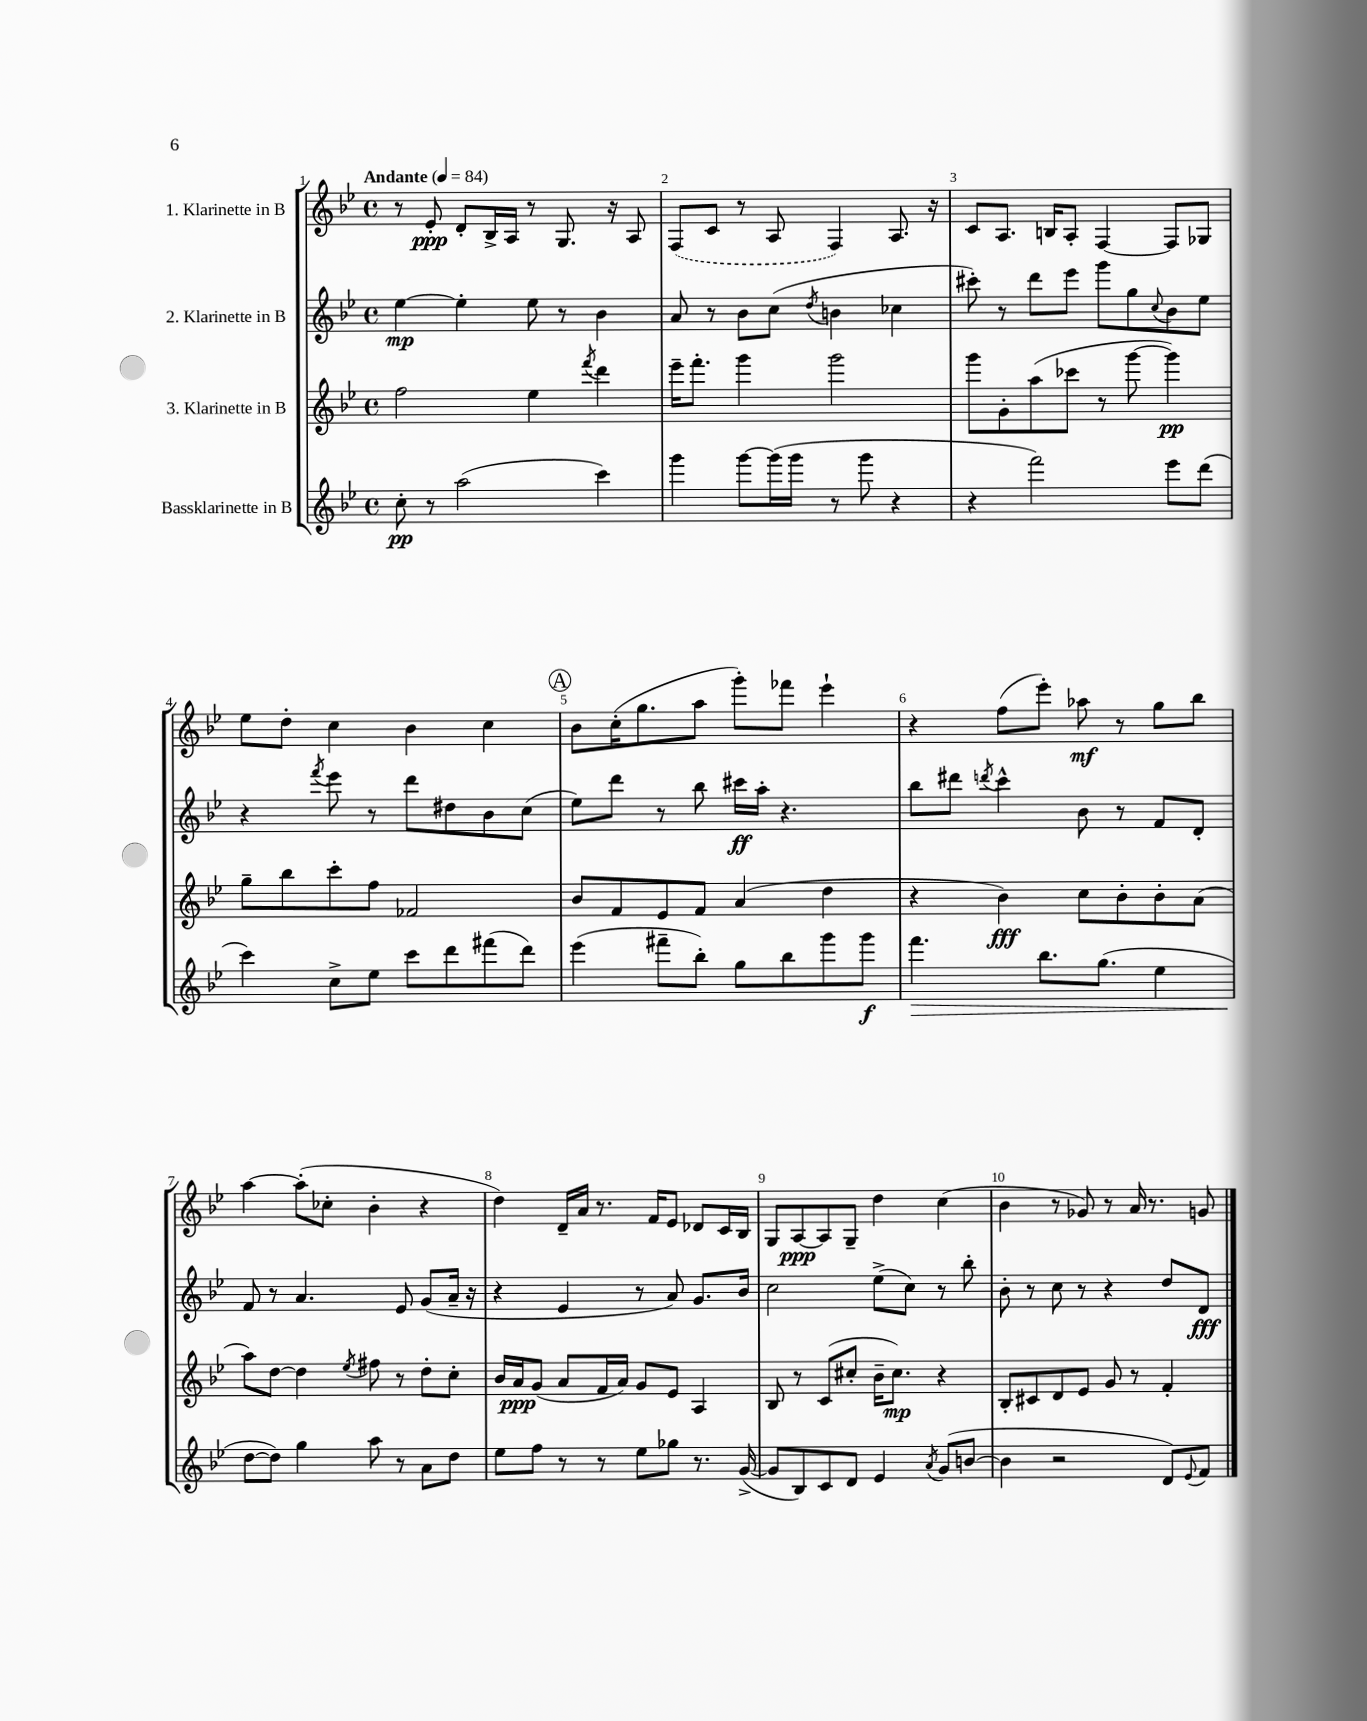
<<
\new StaffGroup <<
\new Staff = "s0" \with { instrumentName = "1. Klarinette in B" } {
    \clef treble \key bes \major \defaultTimeSignature \time 4/4 \tempo "Andante" 4 = 84
    r8 ees'8-.\ppp d'8-. bes16-> a16 r8 g8. r16 a8 |
    \once \slurDashed f8( c'8 r8 a8 f4) a8. r16 |
    c'8 a8. b16 a8-. f4~ f8 ges8 |
    ees''8 d''8-. c''4 bes'4 c''4 |
    \mark \markup { \circle "A" } bes'8 c''16-.( g''8. a''8 g'''8-.) fes'''8 ees'''4-! |
    r4 f''8( ees'''8-.) aes''8\mf r8 g''8 bes''8 |
    a''4~ a''8-.( ces''8-. bes'4-. r4 |
    d''4) d'16-- a'16 r8. f'16 ees'8 des'8 c'16 bes16 |
    g8 a8~\ppp a8 g8-- d''4 c''4( |
    bes'4 r8 ges'8) r8 a'16 r8. g'8 \bar "|." |
}
\new Staff = "s1" \with { instrumentName = "2. Klarinette in B" } {
    \clef treble \key bes \major \defaultTimeSignature \time 4/4
    ees''4~\mp ees''4-. ees''8 r8 bes'4 |
    a'8 r8 bes'8 c''8( \acciaccatura { d''8 } b'4 ces''4 |
    cis'''8-.) r8 d'''8 ees'''8 g'''8 g''8 \appoggiatura { c''8 } bes'8 ees''8 |
    r4 \acciaccatura { f'''8 } ees'''8 r8 d'''8 dis''8 bes'8 c''8( |
    \mark \markup { \circle "A" } ees''8) d'''8 r8 bes''8 cis'''16\ff a''16-. r4. |
    bes''8 dis'''8 \acciaccatura { d'''8 } c'''4-^ bes'8 r8 f'8 d'8-. |
    f'8 r8 a'4. ees'8 g'8( a'16-- r16 |
    r4 ees'4 r8 a'8) g'8. bes'16 |
    c''2 ees''8->( c''8) r8 bes''8-. |
    bes'8-. r8 c''8 r8 r4 d''8 d'8\fff \bar "|." |
}
\new Staff = "s2" \with { instrumentName = "3. Klarinette in B" } {
    \clef treble \key bes \major \defaultTimeSignature \time 4/4
    f''2 ees''4 \acciaccatura { f'''8 } d'''4 |
    ees'''16-- f'''8.-. g'''4 g'''2 |
    g'''8 g'8-. a''8( ces'''8 r8 g'''8~ g'''4\pp) |
    g''8-- bes''8 c'''8-. f''8 fes'2 |
    \mark \markup { \circle "A" } bes'8 f'8 ees'8 f'8 a'4( d''4 |
    r4 bes'4\fff) c''8 bes'8-. bes'8-. a'8( |
    a''8) d''8~ d''4 \acciaccatura { ees''8 } fis''8 r8 d''8-. c''8-. |
    bes'16 a'16\ppp g'8( a'8 f'16 a'16) g'8 ees'8 a4 |
    bes8 r8 c'8( cis''8-. bes'16-- cis''8.\mp) r4 |
    bes8-. cis'8 d'8 ees'8 g'8 r8 f'4-. \bar "|." |
}
\new Staff = "s3" \with { instrumentName = "Bassklarinette in B" } {
    \clef treble \key bes \major \defaultTimeSignature \time 4/4
    c''8-.\pp r8 a''2( c'''4) |
    g'''4 g'''8~ g'''16( g'''16 r8 g'''8 r4 |
    r4 f'''2) ees'''8 d'''8( |
    c'''4) c''8-> ees''8 c'''8 d'''8 fis'''8( d'''8) |
    \mark \markup { \circle "A" } ees'''4( fis'''8-- bes''8-.) g''8 bes''8 g'''8 g'''8\f |
    f'''4.\> bes''8. g''8.( ees''4 |
    d''8~\! d''8) g''4 a''8 r8 a'8 d''8 |
    ees''8 f''8 r8 r8 ees''8 ges''8 r8. g'16~->( |
    g'8 bes8) c'8 d'8 ees'4 \acciaccatura { a'8 } g'8( b'8~ |
    b'4 r2 d'8) \appoggiatura { ees'8 } f'8 \bar "|." |
}
>>
>>
\layout { \context { \Score \override BarNumber.break-visibility = ##(#f #t #t) barNumberVisibility = #all-bar-numbers-visible } }
